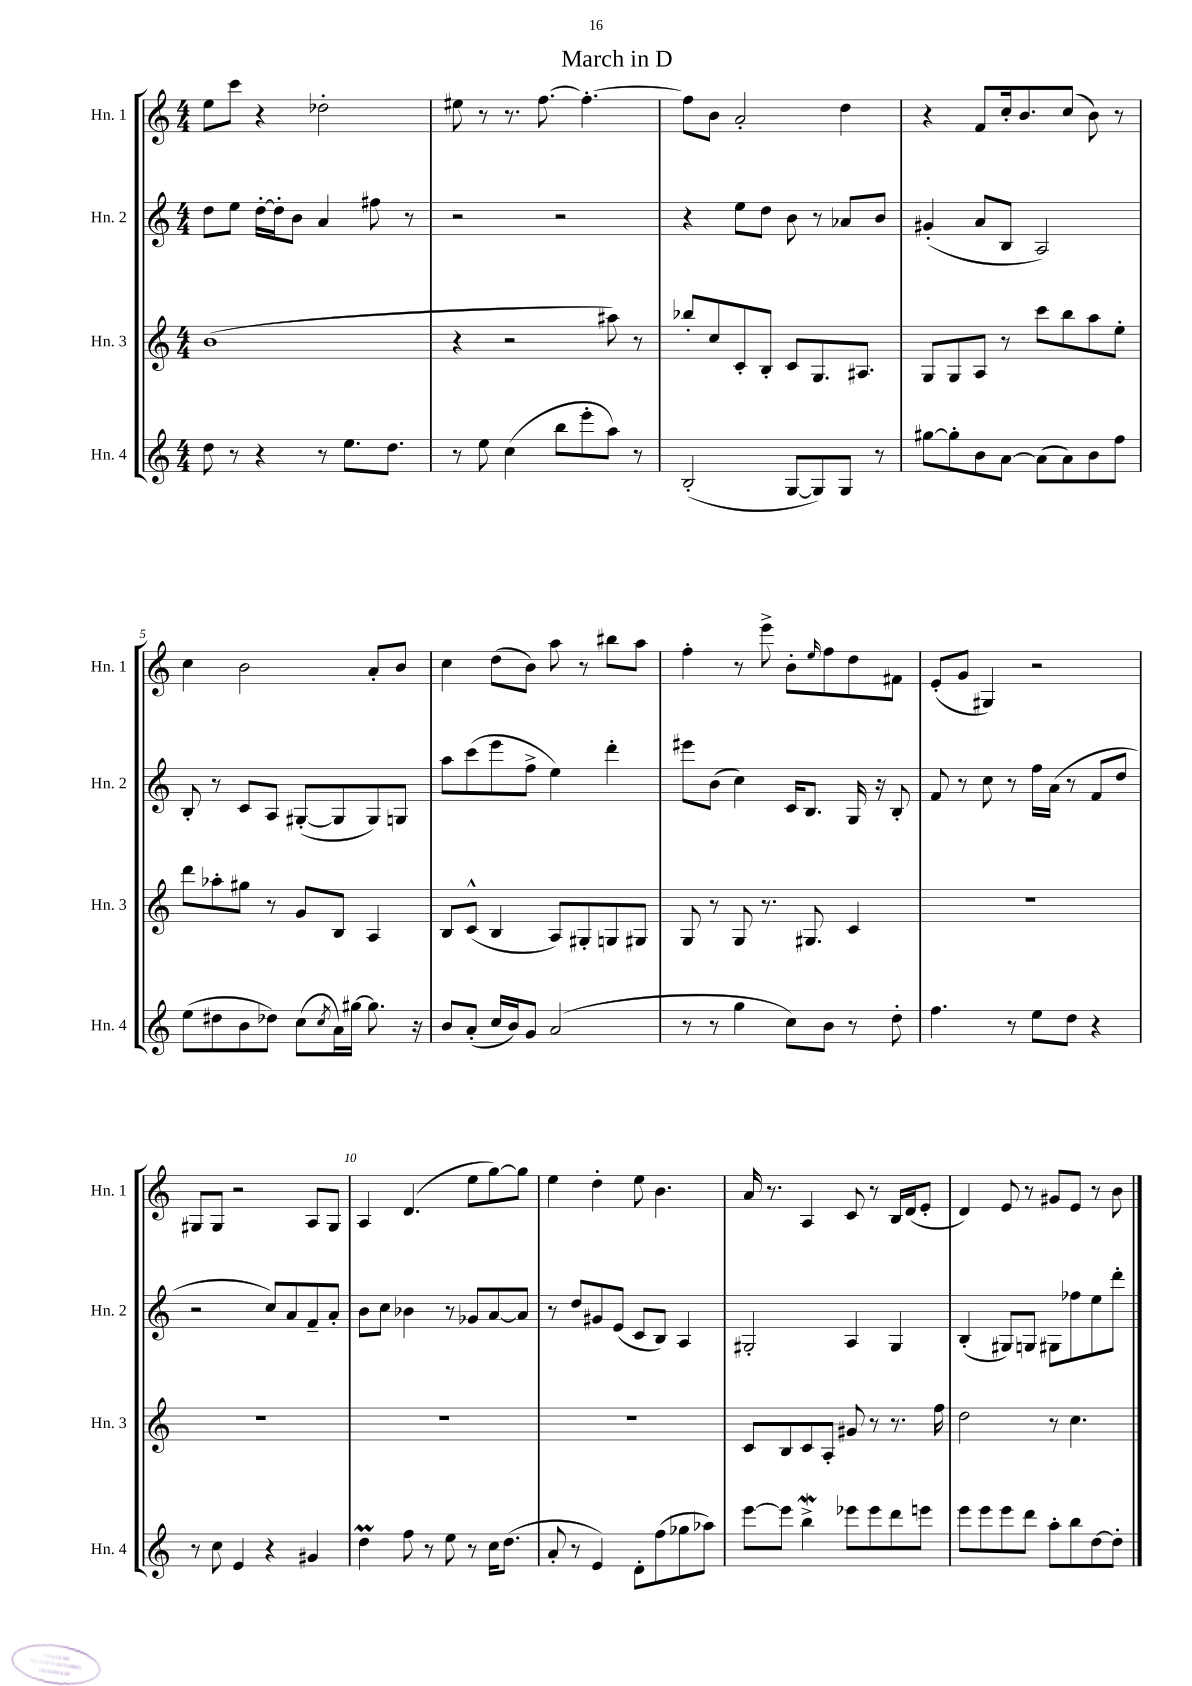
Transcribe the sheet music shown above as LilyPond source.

\header { title = "March in D" }
<<
\new StaffGroup <<
\new Staff = "s0" \with { instrumentName = "Hn. 1" shortInstrumentName = "Hn. 1" } {
    \clef treble \key c \major \numericTimeSignature \time 4/4
    e''8 c'''8 r4 des''2-. |
    eis''8 r8 r8. f''8.~ f''4.~-. |
    f''8 b'8 a'2-. d''4 |
    r4 f'8 c''16-. b'8. c''8( b'8) r8 |
    c''4 b'2 a'8-. b'8 |
    c''4 d''8( b'8) a''8 r8 bis''8 a''8 |
    f''4-. r8 e'''8-> b'8-. \grace { e''16 } f''8 d''8 fis'8 |
    e'8-.( g'8 gis4) r2 |
    gis8 gis8 r2 a8 gis8 |
    a4 d'4.( e''8 g''8~) g''8 |
    e''4 d''4-. e''8 b'4. |
    a'16 r8. a4 c'8 r8 b16 d'16( e'8-. |
    d'4) e'8 r8 gis'8 e'8 r8 b'8 \bar "|." |
}
\new Staff = "s1" \with { instrumentName = "Hn. 2" shortInstrumentName = "Hn. 2" } {
    \clef treble \key c \major \numericTimeSignature \time 4/4
    d''8 e''8 d''16~-. d''16-. b'8 a'4 fis''8 r8 |
    r2 r2 |
    r4 e''8 d''8 b'8 r8 aes'8 b'8 |
    gis'4-.( a'8 b8 a2) |
    b8-. r8 c'8 a8 gis8~-.( gis8 gis8) g8 |
    a''8 c'''8( e'''8 f''8-> e''4) d'''4-. |
    eis'''8 b'8( c''4) c'16 b8. g16 r16 b8-. |
    f'8 r8 c''8 r8 f''16 a'16( r8 f'8 d''8 |
    r2 c''8) a'8 f'8-- a'8-. |
    b'8 c''8 bes'4 r8 ges'8 a'8~ a'8 |
    r8 d''8 gis'8 e'8( c'8 b8) a4 |
    gis2-. a4 gis4 |
    b4-.( gis8) g8 gis8 fes''8 e''8 d'''8-. \bar "|." |
}
\new Staff = "s2" \with { instrumentName = "Hn. 3" shortInstrumentName = "Hn. 3" } {
    \clef treble \key c \major \numericTimeSignature \time 4/4
    b'1( |
    r4 r2 ais''8) r8 |
    bes''8-. c''8 c'8-. b8-. c'8 g8. ais8. |
    g8 g8 a8 r8 c'''8 b''8 a''8 e''8-. |
    d'''8 aes''8-. gis''8 r8 g'8 b8 a4 |
    b8 c'8-^( b4 a8) gis8-. g8 gis8 |
    g8 r8 g8 r8. gis8. c'4 |
    R1 |
    R1 |
    R1 |
    R1 |
    c'8 b8 c'8 a8-. gis'8 r8 r8. f''16 |
    d''2 r8 c''4. \bar "|." |
}
\new Staff = "s3" \with { instrumentName = "Hn. 4" shortInstrumentName = "Hn. 4" } {
    \clef treble \key c \major \numericTimeSignature \time 4/4
    d''8 r8 r4 r8 e''8. d''8. |
    r8 e''8 c''4( b''8 e'''8-. a''8) r8 |
    b2-.( g8~ g8) g8 r8 |
    gis''8~ gis''8-. b'8 a'8~ a'8( a'8) b'8 f''8 |
    e''8( dis''8 b'8 des''8) c''8( \acciaccatura { c''8 } a'16) gis''16~ gis''8. r16 |
    b'8 a'8-.( c''16 b'16) g'8 a'2( |
    r8 r8 g''4 c''8) b'8 r8 d''8-. |
    f''4. r8 e''8 d''8 r4 |
    r8 c''8 e'4 r4 gis'4 |
    d''4\prall f''8 r8 e''8 r8 c''16 d''8.( |
    a'8-. r8 e'4) d'8-. f''8( ges''8 aes''8) |
    e'''8~ e'''8 b''4->\mordent ees'''8 ees'''8 d'''8 e'''8 |
    e'''8 e'''8 e'''8 d'''8 a''8-. b''8 d''8~ d''8-. \bar "|." |
}
>>
>>
\layout { \context { \Score \override BarNumber.break-visibility = ##(#f #t #t) barNumberVisibility = #(every-nth-bar-number-visible 5) } }
